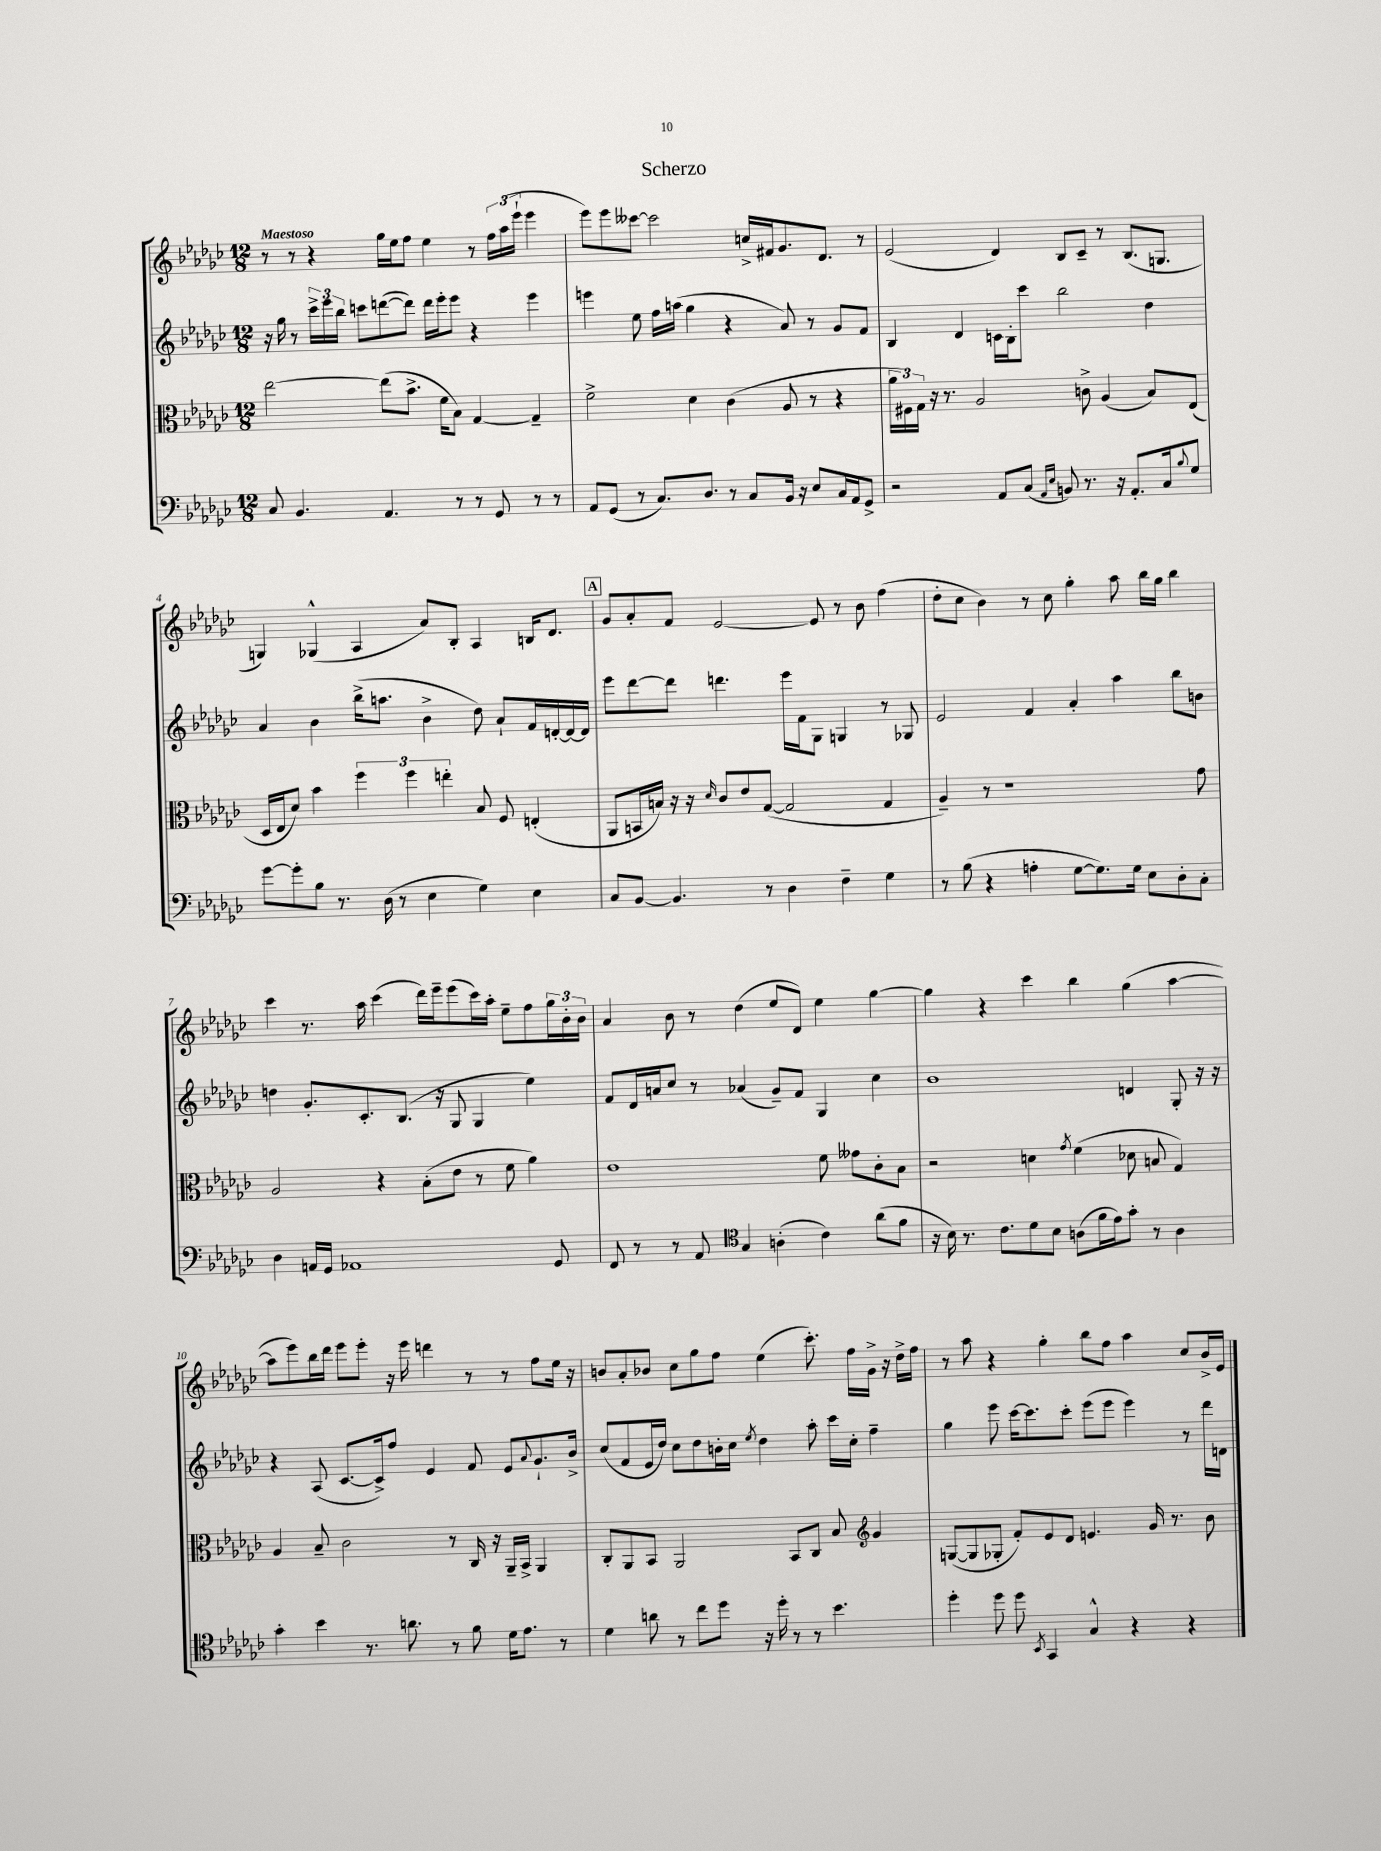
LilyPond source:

\header { title = "Scherzo" }
<<
\new StaffGroup <<
\new Staff = "s0" {
    \clef treble \key ges \major \numericTimeSignature \time 12/8 \tempo "Maestoso"
    r8 r8 r4 ges''16 ees''16 f''8 ees''4 r8 \tuplet 3/2 { f''16 aes''16( ees'''16-! } ees'''4 |
    ees'''8) ees'''8 ceses'''8~ ceses'''2 c''16-> fis'16 ges'8. des'8. r8 |
    ees'2( des'4) bes8 ces'8-- r8 bes8.( g8. |
    g4) ges4-^( aes4 aes'8) bes8-. aes4 b16 des'8. |
    \mark \markup { \box "A" } ges'8 aes'8-. f'8 ees'2~ ees'8 r8 bes'8 f''4( |
    des''8-. ces''8 bes'4) r8 ces''8 ges''4-. aes''8 bes''16 ges''16 bes''4 |
    ces'''4 r8. aes''16 ces'''4( des'''16) ees'''16-- ees'''8( ces'''16) aes''16-. ees''8-- f''8 \tuplet 3/2 { ges''16 bes'16-. bes'16 } |
    aes'4 bes'8 r8 des''4( ees''8 des'8) ees''4 ges''4~ |
    ges''4 r4 ces'''4 bes''4 ges''4( aes''4~ |
    aes''8 ees'''8) bes''16 des'''16 ees'''8 ees'''8-. r16 ees'''16 d'''4 r8 r8 f''8 ees''16 r16 |
    b'8 aes'8-. bes'8 ces''8 ges''8 f''8 ees''4( ces'''8.-.) f''16 ges'16-> r16 des''16-> f''16 |
    r8 aes''8 r4 ges''4-. bes''8 f''8 aes''4 ces''8 bes'16-> ees'16 \bar "|." |
}
\new Staff = "s1" {
    \clef treble \key ges \major \numericTimeSignature \time 12/8
    r16 ges''16 r8 \tuplet 3/2 { ces'''16-> ees'''16 bes''16 } c'''8 d'''8~( d'''8) d'''16 ees'''16-. ees'''8 r4 ees'''4 |
    e'''4 ees''8 f''16 a''16( ges''4 r4 aes'8) r8 ges'8 f'8 |
    bes4 des'4 c'16 bes16-. ces'''8 bes''2 des''4 |
    aes'4 bes'4 bes''16->( a''8. bes'4-> des''8) aes'8-! f'16 d'16~-. d'16~ d'16 |
    \mark \markup { \box "A" } ees'''8 des'''8~ des'''8 d'''4. ees'''16 f'16 ges8 g4 r8 ges8 |
    ees'2 f'4 aes'4-. aes''4 bes''8 b'8 |
    d''4 ges'8.-. ces'8.-. bes8.( r16 ges8 ges4 ees''4) |
    f'8 des'16 a'16 ces''8 r8 aes'4( ges'8--) f'8 ges4 ces''4 |
    bes'1 d'4 ges8-. r16 r16 |
    r4 aes8( ces'8.~ ces'16->) f''8 ees'4 f'8 ees'8 \appoggiatura { aes'8 } ges'8.-! bes'16-> |
    ces''8( f'8 ees'16 des''16) ces''8 des''8 b'16-. ces''16 \acciaccatura { ees''8 } des''4 aes''8-. ces'''16 ces''16-. f''4-- |
    ges''4 ees'''8 ces'''16~ ces'''8. ces'''8-. ees'''8( ees'''8 ees'''4) r8 des'''16 d'16 \bar "|." |
}
\new Staff = "s2" {
    \clef alto \key ges \major \numericTimeSignature \time 12/8
    ees''2~ ees''8( bes'8.-> f'16 bes8) ges4~ ges4-- |
    f'2-> des'4 ces'4( aes8 r8 r4 |
    \tuplet 3/2 { aes'16 fis16) ges16 } r16 r8. aes2 c'8-> aes4( bes8) ees8( |
    des16 ees16 des'8) bes'4 \tuplet 3/2 { f''4 f''4 e''4-. } bes8 f8 e4-.( |
    \mark \markup { \box "A" } aes,8 b,16 b16) r16 r16 \grace { des'16 } ces'8 ees'8 ges8~( ges2 ges4 |
    aes4--) r8 r1 ges'8 |
    aes2 r4 bes8-.( ees'8 r8 f'8 aes'4) |
    ees'1 f'8 geses'8 ces'8-. bes8 |
    r2 d'4 \acciaccatura { ges'8 } f'4( des'8 b8 ges4) |
    aes4 bes8-- ces'2 r8 ces16 r16 aes,16-- bes,16-> aes,4 |
    ces8-. aes,8 bes,8 aes,2 bes,8 ces8 bes8 \clef treble ges'4 |
    g8~( g8 ges8-. f'8-.) ees'8 des'8 e'4. ges'16 r8. bes'8 \bar "|." |
}
\new Staff = "s3" {
    \clef bass \key ges \major \numericTimeSignature \time 12/8
    ces8 bes,4. aes,4. r8 r8 ges,8 r8 r8 |
    aes,8 ges,8( r8 ces8.) des8. r8 ces8 bes,16 r16 ees8 ces16 aes,16 ges,8-> |
    r2 aes,8 ces8( \grace { aes,16 ees16 } b,8) r8. r16 aes,8.-. ces16 \appoggiatura { bes8 } ges8 |
    ges'8~ ges'8-. bes8 r8. des16( r8 ees4 ges4) ees4 |
    \mark \markup { \box "A" } ces8 bes,8~ bes,4. r8 des4 f4-- ges4 |
    r8 bes8( r4 a4-. ges8~ ges8.) ges16 ees8 des8-. ces8-. |
    des4 a,16 ges,16 aes,1 ges,8 |
    f,8 r8 r8 aes,8 \clef tenor ges4 a4-.( ces'4) aes'8( f'8 |
    r16 bes16) r8. ces'8. des'8 bes8 a8( f'16 ees'16) ges'8-. r8 a4 |
    ges'4-. bes'4 r8. a'8. r8 f'8 des'16 ees'8. r8 |
    des'4 a'8 r8 ces''8 des''8 r16 des''16-. r8 r8 bes'4. |
    des''4-. des''8 des''8 \acciaccatura { bes,8 } ges,4 ges4-^ r4 r4 \bar "|." |
}
>>
>>
